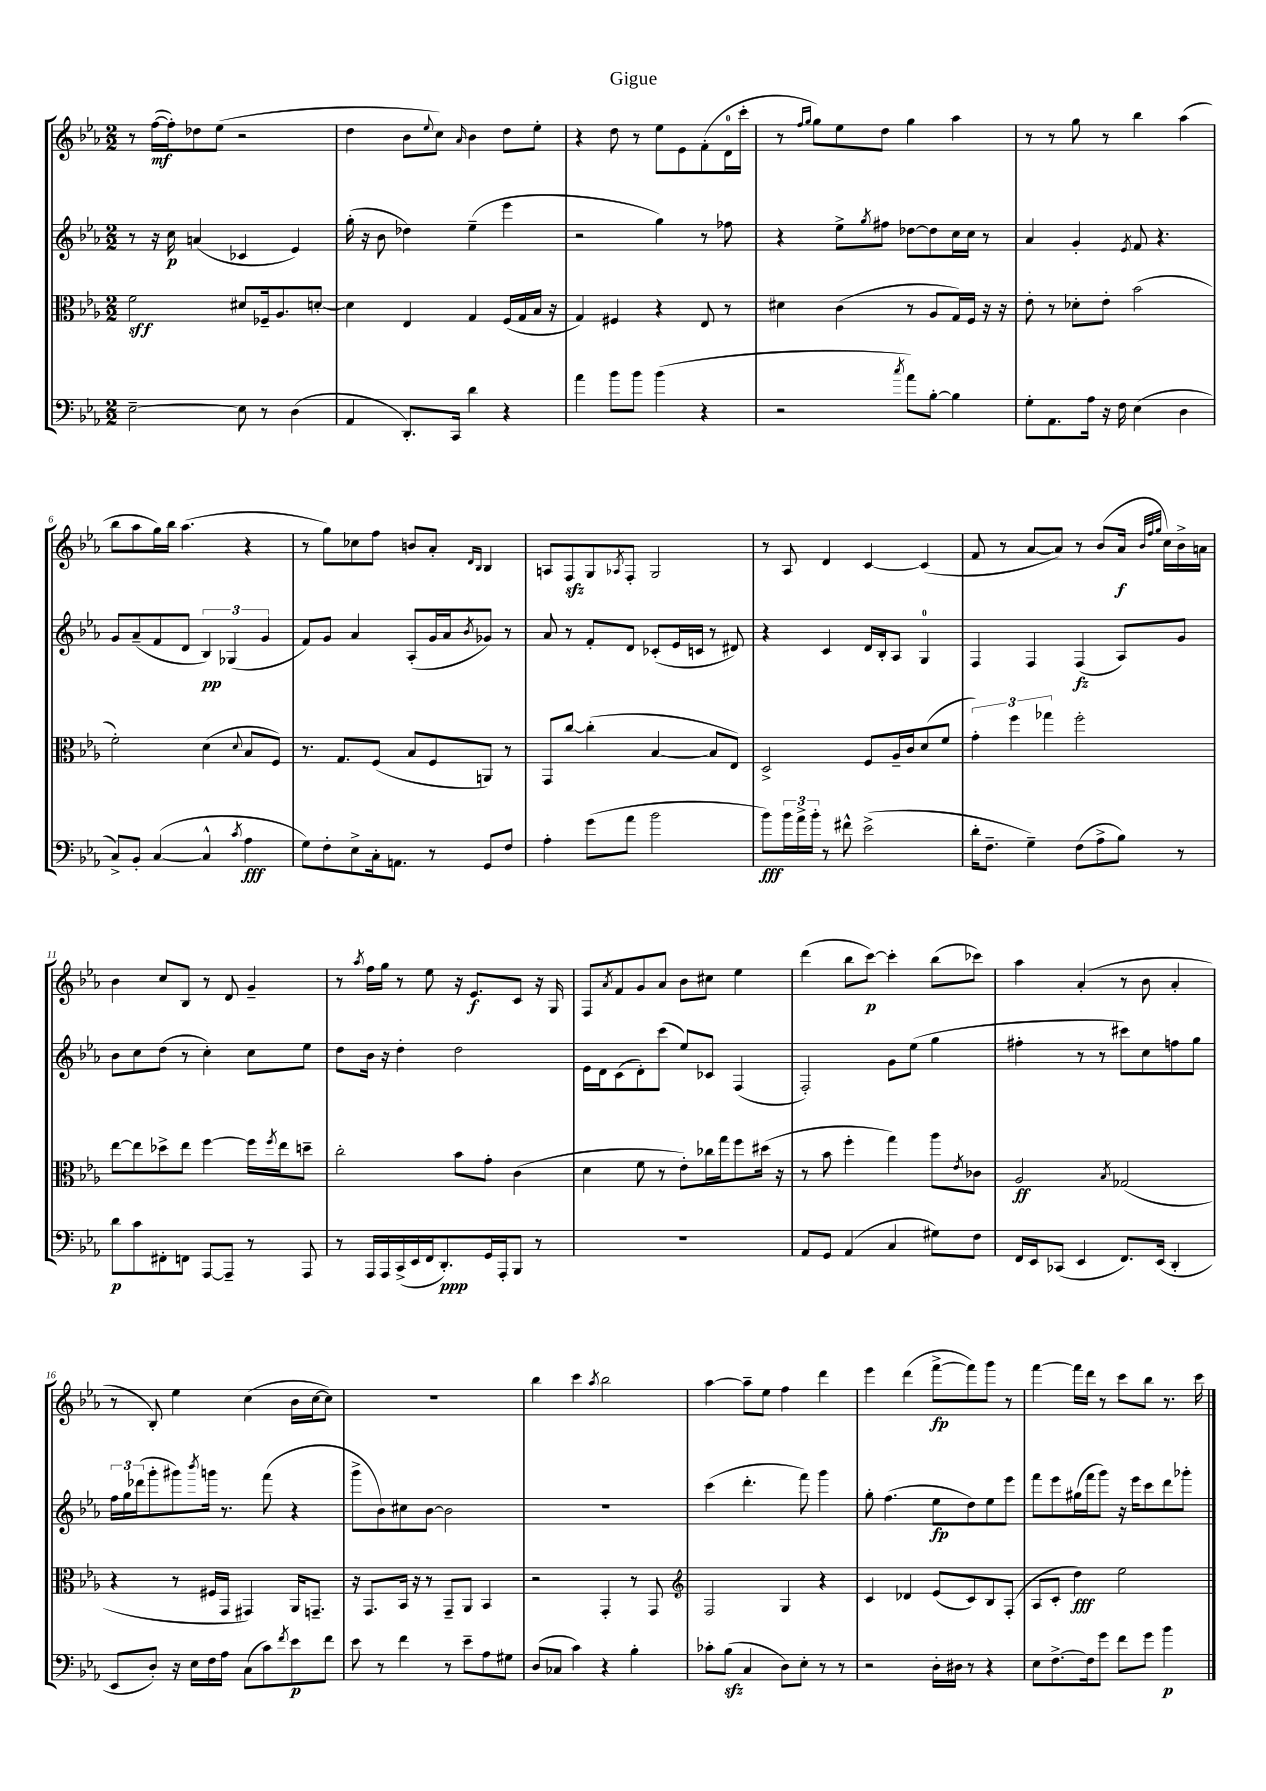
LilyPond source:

\header { title = "Gigue" }
<<
\new StaffGroup <<
\new Staff = "s0" {
    \clef treble \key ees \major \numericTimeSignature \time 2/2
    r8 f''16~\mf( f''16-.) des''8 ees''8( r2 |
    d''4 bes'8 \appoggiatura { ees''8 } c''8) \grace { aes'16 } bes'4 d''8 ees''8-. |
    r4 d''8 r8 ees''8 ees'8 f'8-.( d'16-0 c'''16-. |
    r8 \grace { f''16 g''16 } g''8) ees''8 d''8 g''4 aes''4 |
    r8 r8 g''8 r8 bes''4 aes''4( |
    bes''8 aes''8 g''16) bes''16 aes''4.( r4 |
    r8 g''8) ces''8 f''8 b'8 aes'8-. \grace { d'16 bes16 } bes4 |
    a8 f8\sfz g8 \acciaccatura { aes8 } f8-. g2 |
    r8 aes8 d'4 c'4~ c'4( |
    f'8 r8 aes'8~ aes'8) r8 bes'8( aes'16\f \grace { bes'32 f''32 g''32 } c''16) bes'16-> a'16 |
    bes'4 c''8 bes8 r8 d'8 g'4-- |
    r8 \acciaccatura { aes''8 } f''16 g''16 r8 ees''8 r16 ees'8.\f c'8 r16 g16 |
    f8 \acciaccatura { aes'8 } f'8 g'8 aes'8 bes'8 cis''8 ees''4 |
    d'''4( bes''8 c'''8~\p) c'''4-. bes''8( ces'''8) |
    aes''4 aes'4-.( r8 bes'8 aes'4-. |
    r8 bes8-.) ees''4 c''4( bes'16 c''16~ c''8) |
    R1 |
    bes''4 c'''4 \acciaccatura { aes''8 } bes''2 |
    aes''4~ aes''8-- ees''8 f''4 d'''4 |
    ees'''4 d'''4( f'''8~->\fp f'''8) g'''8 r8 |
    f'''4~ f'''16 d'''16 r8 c'''8 bes''8 r8. c'''16 \bar "|." |
}
\new Staff = "s1" {
    \clef treble \key ees \major \numericTimeSignature \time 2/2
    r8 r16 c''16\p a'4( ces'4 ees'4) |
    g''16-.( r16 bes'8 des''4) ees''4--( ees'''4 |
    r2 g''4) r8 fes''8 |
    r4 ees''8-> \acciaccatura { g''8 } fis''8 des''8~ des''8 c''16 c''16 r8 |
    aes'4 g'4-. \acciaccatura { ees'8 } f'8 r4. |
    g'8 aes'8--( f'8 d'8 \tuplet 3/2 { bes4\pp) ges4( g'4 } |
    f'8) g'8 aes'4 aes8-.( g'16 aes'16 \acciaccatura { bes'8 } ges'8) r8 |
    aes'8 r8 f'8-. d'8 ces'8-.( ees'16 c'16 r8 dis'8) |
    r4 c'4 d'16 bes16-. aes8 g4-0 |
    f4 f4 f4\fz( aes8) g'8 |
    bes'8 c''8 d''8( r8 c''4-.) c''8 ees''8 |
    d''8 bes'16 r16 d''4-. d''2 |
    ees'16 d'16 c'8( d'8-.) c'''8( ees''8) ces'8 f4( |
    f2-.) g'8 ees''8( g''4 |
    fis''4-. r8 r8 cis'''8) c''8 f''8 g''8 |
    \tuplet 3/2 { f''16 g''16 des'''16( } g'''8-. gis'''8) \acciaccatura { bes'''8 } g'''16 r8. f'''8( r4 |
    g'''8-> bes'8) cis''8 bes'8~ bes'2 |
    R1 |
    c'''4( d'''4.-. f'''8) g'''4 |
    g''8-. f''4.( ees''8\fp d''8) ees''8 ees'''8 |
    f'''8 ees'''8 gis''16( f'''16 g'''8) r16 ees'''16 c'''8 d'''8 ges'''8-. \bar "|." |
}
\new Staff = "s2" {
    \clef alto \key ees \major \numericTimeSignature \time 2/2
    f'2\sff dis'8 fes16-- aes8. d'8~-. |
    d'4 ees4 g4 f16( g16 bes16 r16 |
    g4) fis4 r4 ees8 r8 |
    dis'4 c'4( r8 aes8 g16) f16 r16 r16 |
    ees'8-. r8 des'8-. ees'8-. bes'2( |
    f'2-.) d'4( \appoggiatura { d'8 } bes8 f8) |
    r8. g8. f8( bes8 f8 a,8) r8 |
    g,8 c''8~ c''4-.( bes4~ bes8 ees8) |
    d2-> f8 aes16-- c'16 d'8( f'8 |
    \tuplet 3/2 { g'4-.) f''4 ges''4 } f''2-. |
    ees''8~ ees''8 des''8-> ees''8 f''4~ f''16 \acciaccatura { f''8 } ees''16 d''8-- |
    c''2-. bes'8 g'8-. c'4( |
    d'4 f'8 r8 ees'8-.) ces''16 g''16 f''8 dis''16( r16 |
    r8 bes'8 f''4-. g''4) aes''8 \acciaccatura { ees'8 } ces'8 |
    aes2\ff \acciaccatura { bes8 } ges2( |
    r4 r8 fis16 g,16 gis,4) aes,16 g,8.-- |
    r16 g,8. bes,16 r16 r8 g,8-- aes,8 bes,4 |
    r2 g,4-. r8 g,8 |
    \clef treble f2 g4 r4 |
    c'4 des'4 ees'8( c'8) bes8 f8-.( |
    aes8 c'8-. d''4\fff) ees''2 \bar "|." |
}
\new Staff = "s3" {
    \clef bass \key ees \major \numericTimeSignature \time 2/2
    ees2~-- ees8 r8 d4( |
    aes,4 d,8.-.) c,16 d'4 r4 |
    aes'4 bes'8 bes'8 bes'4( r4 |
    r2 \acciaccatura { c''8 } aes'8) bes8~-. bes4 |
    g8-. aes,8. aes16 r16 f16 ees4( d4 |
    c8->) bes,8-. c4~( c4-^ \acciaccatura { c'8 } aes4\fff |
    g8) f8-. ees8-> c16-. a,8. r8 g,8 f8 |
    aes4-. g'8( aes'8 bes'2 |
    bes'8\fff) \tuplet 3/2 { bes'16 aes'16-> bes'16-. } r8 fis'8-^ ees'2->( |
    d'16-. f8.-- g4--) f8( aes8-> bes8) r8 |
    d'8\p c'8 fis,8-. f,8 aes,,8~ aes,,8-- r8 aes,,8 |
    r8 aes,,16 aes,,16 c,16->( ees,16 f,16 d,8.-.\ppp) g,16 aes,,16-. bes,,8 r8 |
    R1 |
    aes,8 g,8 aes,4( c4 gis8) f8 |
    f,16 ees,16 ces,8( ees,4 f,8.) ees,16( d,4-. |
    ees,8 d8-.) r16 ees16 f16 aes16 c8( c'8) \acciaccatura { f'8 } ees'8\p f'8 |
    ees'8 r8 f'4 r8 ees'8-- aes8 gis8 |
    d8( ces8 c'4) r4 bes4-. |
    ces'8-. bes8\sfz( c4 d8) ees8-. r8 r8 |
    r2 d16-. dis16 r8 r4 |
    ees8 f8.~-> f16 g'8 f'8 g'8 bes'4\p \bar "|." |
}
>>
>>
